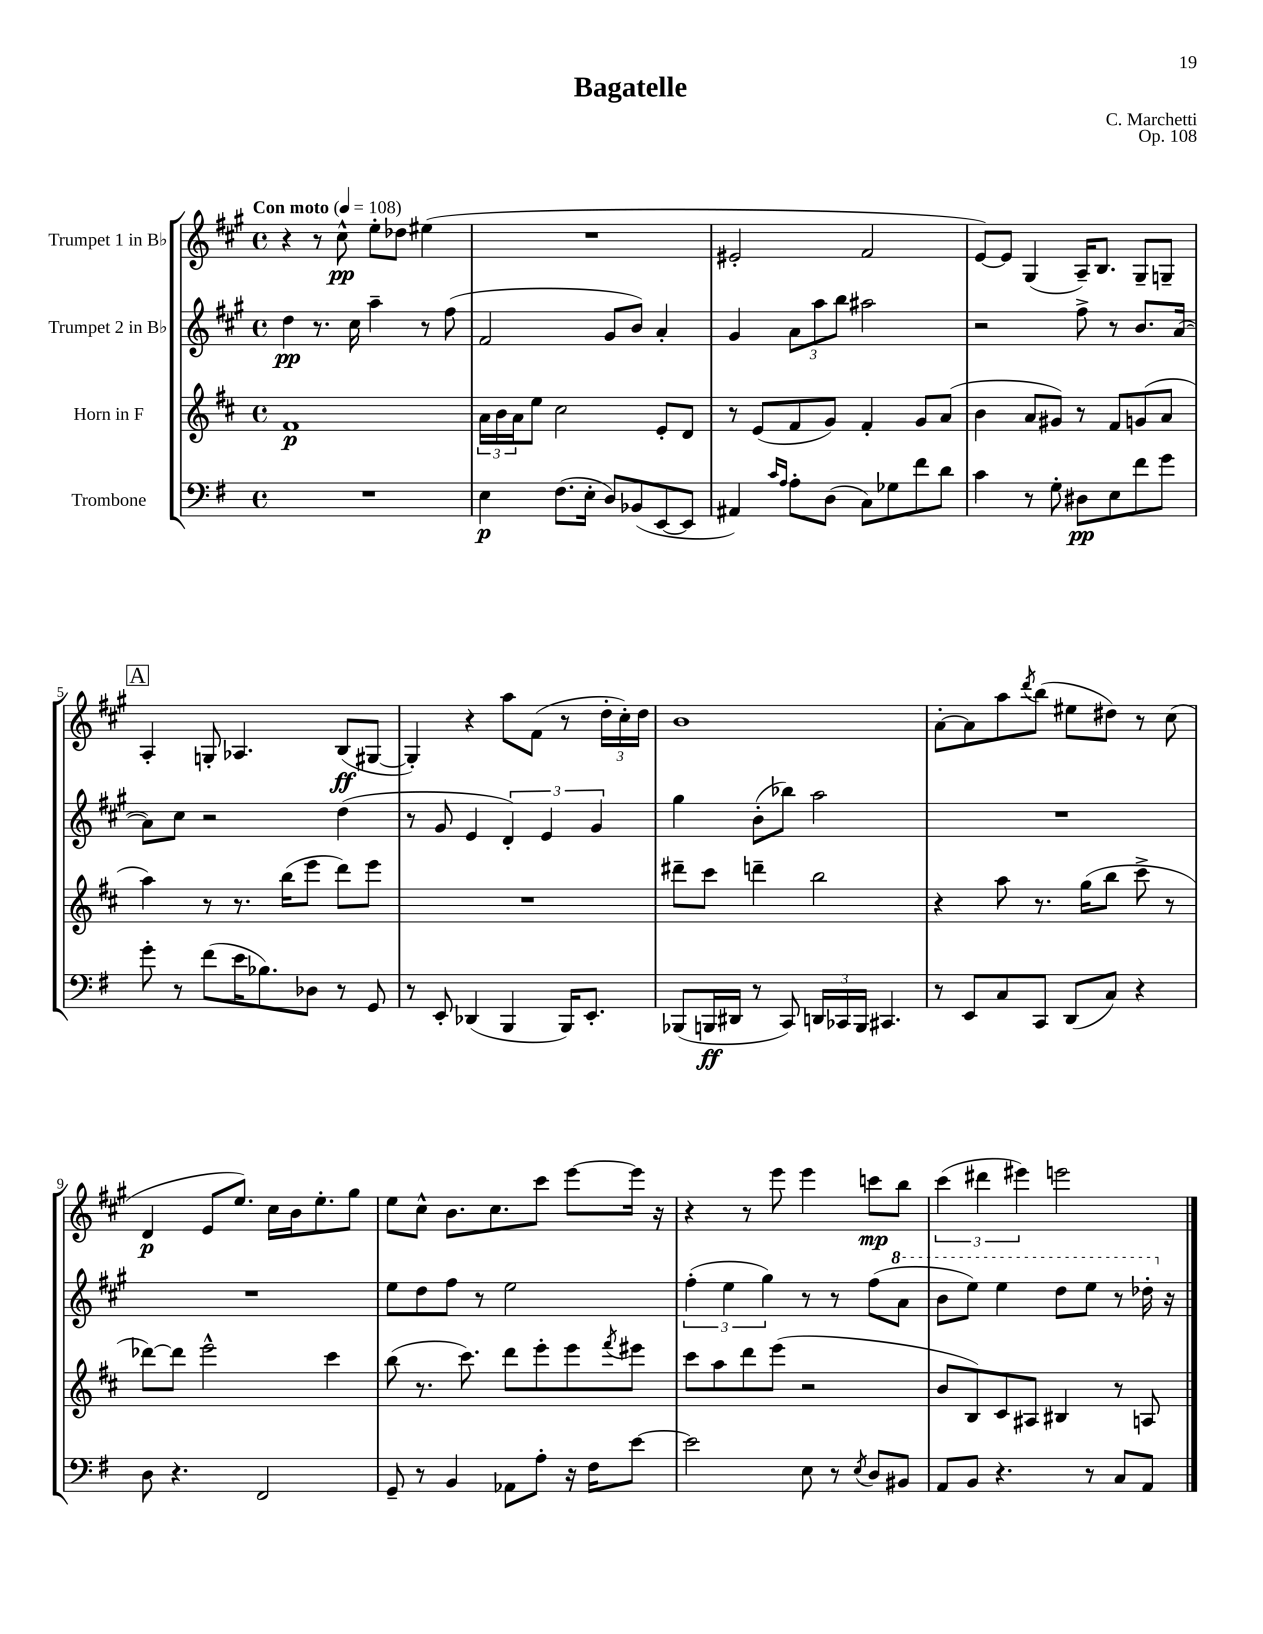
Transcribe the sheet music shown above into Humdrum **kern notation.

**kern	**dynam	**kern	**dynam	**kern	**dynam	**kern	**dynam
*part4	*part4	*part3	*part3	*part2	*part2	*part1	*part1
*staff4	*staff4	*staff3	*staff3	*staff2	*staff2	*staff1	*staff1
*I"Trombone	*	*I"Horn in F	*	*I"Trumpet 2 in B♭	*	*I"Trumpet 1 in B♭	*
*clefF4	*	*clefG2	*	*clefG2	*	*clefG2	*
*k[f#]	*	*k[f#c#]	*	*k[f#c#g#]	*	*k[f#c#g#]	*
*M4/4	*	*M4/4	*	*M4/4	*	*M4/4	*
*met(c)	*	*met(c)	*	*met(c)	*	*met(c)	*
*MM108	*	*MM108	*	*MM108	*	*MM108	*
=1	=1	=1	=1	=1	=1	=1	=1
!	!	!	!	!	!	!LO:TX:a:B:t=Con moto	!
1r	.	1f#	p	4dd\	pp	4r	.
.	.	.	.	8.r	.	8r	.
.	.	.	.	.	.	8cc#^^\	pp
.	.	.	.	16cc#\	.	.	.
.	.	.	.	4aa~\	.	8ee'\L	.
.	.	.	.	.	.	8dd-X\J	.
.	.	.	.	8r	.	(4ee#X\	.
.	.	.	.	(8ff#\	.	.	.
=2	=2	=2	=2	=2	=2	=2	=2
4E\	p	24a\LL	.	2f#/	.	1r	.
.	.	24b\	.	.	.	.	.
.	.	24a\J	.	.	.	.	.
.	.	8ee\J	.	.	.	.	.
(8.F#\L	.	2cc#\	.	.	.	.	.
16E'\Jk	.	.	.	.	.	.	.
8D/L)	.	.	.	8g#/L	.	.	.
(8BB-X/	.	.	.	8b/J)	.	.	.
[8EE/	.	8e'/L	.	4a'/	.	.	.
8EE/J]	.	8d/J	.	.	.	.	.
=3	=3	=3	=3	=3	=3	=3	=3
4AA#X/)	.	8r	.	4g#/	.	2e#X'/	.
.	.	(8e/L	.	.	.	.	.
16qqc/LL	.	.	.	.	.	.	.
16qqA/JJ	.	.	.	.	.	.	.
8A'\L	.	8f#/	.	12a\L	.	.	.
.	.	.	.	12aa\	.	.	.
(8D\J	.	8g/J)	.	.	.	.	.
.	.	.	.	12bb\J	.	.	.
8C\L)	.	4f#'/	.	2aa#X\	.	2f#/	.
8G-X\	.	.	.	.	.	.	.
8f#\	.	8g/L	.	.	.	.	.
8d\J	.	(8a/J	.	.	.	.	.
=4	=4	=4	=4	=4	=4	=4	=4
4c\	.	4b\	.	2r	.	[8e/L)	.
.	.	.	.	.	.	8e/J]	.
8r	.	8a/L	.	.	.	(4G#/	.
8G'\	.	8g#X/J)	.	.	.	.	.
8D#X\L	pp	8r	.	8ff#^\	.	16A~/KL)	.
.	.	.	.	.	.	8.B/J	.
8E\	.	8f#/L	.	8r	.	.	.
8f#\	.	(8gn/	.	8.b/L	.	8G#~/L	.
8g\J	.	8a/J	.	.	.	8Gn~/J	.
.	.	.	.	([16a/Jk	.	.	.
!!LO:LB:g=z
!!LO:REH:place=s1:t=A
=5	=5	=5	=5	=5	=5	=5	=5
8g'\	.	4aa\)	.	8a\L])	.	4A'/	.
8r	.	.	.	8cc#\J	.	.	.
(8f#\L	.	8r	.	2r	.	8Gn'/	.
16e\K	.	8.r	.	.	.	4.A-X/	.
8.B-X\)	.	.	.	.	.	.	.
.	.	(16bb\KL	.	.	.	.	.
8D-X\J	.	8eee\J	.	.	.	.	.
8r	.	8ddd\L)	.	(4dd\	.	(8B/L	ff
8GG/	.	8eee\J	.	.	.	[8G#X/J	.
=6	=6	=6	=6	=6	=6	=6	=6
8r	.	1r	.	8r	.	4G#'/])	.
8EE'/	.	.	.	8g#/	.	.	.
(4DD-X/	.	.	.	4e/	.	4r	.
4BBB/	.	.	.	6d'/)	.	8aa\L	.
.	.	.	.	.	.	(8f#\J	.
.	.	.	.	6e/	.	.	.
16BBB/KL)	.	.	.	.	.	8r	.
8.EE'/J	.	.	.	.	.	.	.
.	.	.	.	6g#/	.	.	.
.	.	.	.	.	.	24dd'\LL	.
.	.	.	.	.	.	24cc#'\)	.
.	.	.	.	.	.	24dd\JJ	.
=7	=7	=7	=7	=7	=7	=7	=7
(8BBB-X/L	.	8ddd#X~\L	.	4gg#\	.	1b	.
16BBBn/L	ff	8ccc#\J	.	.	.	.	.
16DD#X/JJ	.	.	.	.	.	.	.
8r	.	4dddn~\	.	(8b'\L	.	.	.
8CC/)	.	.	.	8bb-X\J)	.	.	.
24DDn/LL	.	2bb\	.	2aa\	.	.	.
24CC-X/	.	.	.	.	.	.	.
24BBB/JJ	.	.	.	.	.	.	.
4.CC#X/	.	.	.	.	.	.	.
=8	=8	=8	=8	=8	=8	=8	=8
8r	.	4r	.	1r	.	[8a'\L	.
8EE/L	.	.	.	.	.	8a\]	.
8C/	.	8aa\	.	.	.	8aa\	.
.	.	.	.	.	.	8qddd/	.
8CC/J	.	8.r	.	.	.	(8bb\J	.
(8DD/L	.	.	.	.	.	8ee#X\L	.
.	.	(16gg\KL	.	.	.	.	.
8C/J)	.	8bb\J	.	.	.	8dd#X\J)	.
4r	.	8ccc#^\	.	.	.	8r	.
.	.	8r	.	.	.	(8cc#\	.
!!LO:LB:g=z
=9	=9	=9	=9	=9	=9	=9	=9
8D\	.	[8ddd-X\L)	.	1r	.	4d/	p
4.r	.	8ddd-\J]	.	.	.	.	.
.	.	2eee^^\	.	.	.	8e/L	.
.	.	.	.	.	.	8.ee/J)	.
2FF#/	.	.	.	.	.	.	.
.	.	.	.	.	.	16cc#\LL	.
.	.	.	.	.	.	16b\J	.
.	.	.	.	.	.	8.ee'\	.
.	.	4ccc#\	.	.	.	.	.
.	.	.	.	.	.	8gg#\J	.
=10	=10	=10	=10	=10	=10	=10	=10
8GG~/	.	(8bb\	.	8ee\L	.	8ee\L	.
8r	.	8.r	.	8dd\	.	8cc#^^\J	.
4BB/	.	.	.	8ff#\J	.	8.b\L	.
.	.	8.ccc#\)	.	.	.	.	.
.	.	.	.	8r	.	.	.
.	.	.	.	.	.	8.cc#\	.
8AA-X\L	.	8ddd\L	.	2ee\	.	.	.
8A'\J	.	8eee'\	.	.	.	8ccc#\J	.
16r	.	8eee\	.	.	.	[8eee\L	.
16F#\KL	.	.	.	.	.	.	.
.	.	8qfff#/	.	.	.	.	.
[8e\J	.	8eee#X\J	.	.	.	16eee\Jk]	.
.	.	.	.	.	.	16r	.
=11	=11	=11	=11	=11	=11	=11	=11
2e\]	.	8ccc#\L	.	(6ff#'\	.	4r	.
.	.	8aa\	.	.	.	.	.
.	.	.	.	6ee\	.	.	.
.	.	8ddd\	.	.	.	8r	.
.	.	.	.	6gg#\)	.	.	.
.	.	(8eee\J	.	.	.	8eee\	.
8E\	.	2r	.	8r	.	4eee\	.
8r	.	.	.	8r	.	.	.
8qE/	.	.	.	.	.	.	.
8D/L	.	.	.	(8ff#\L	.	8cccn\L	mp
*	*	*	*	*8va	*	*	*
8BB#X/J	.	.	.	8aa\J	.	8bb\J	.
=12	=12	=12	=12	=12	=12	=12	=12
8AA/L	.	8b/L	.	8bb\L	.	(6ccc#\	.
8BB/J	.	8B/)	.	8eee\J)	.	.	.
.	.	.	.	.	.	6ddd#X\	.
4.r	.	8c#/	.	4eee\	.	.	.
.	.	.	.	.	.	6eee#X\)	.
.	.	8A#X/J	.	.	.	.	.
.	.	4B#X/	.	8ddd\L	.	2eeen\	.
8r	.	.	.	8eee\J	.	.	.
8C/L	.	8r	.	8r	.	.	.
8AA/J	.	8An/	.	16ddd-X'\	.	.	.
*	*	*	*	*X8va	*	*	*
.	.	.	.	16r	.	.	.
==	==	==	==	==	==	==	==
*-	*-	*-	*-	*-	*-	*-	*-
